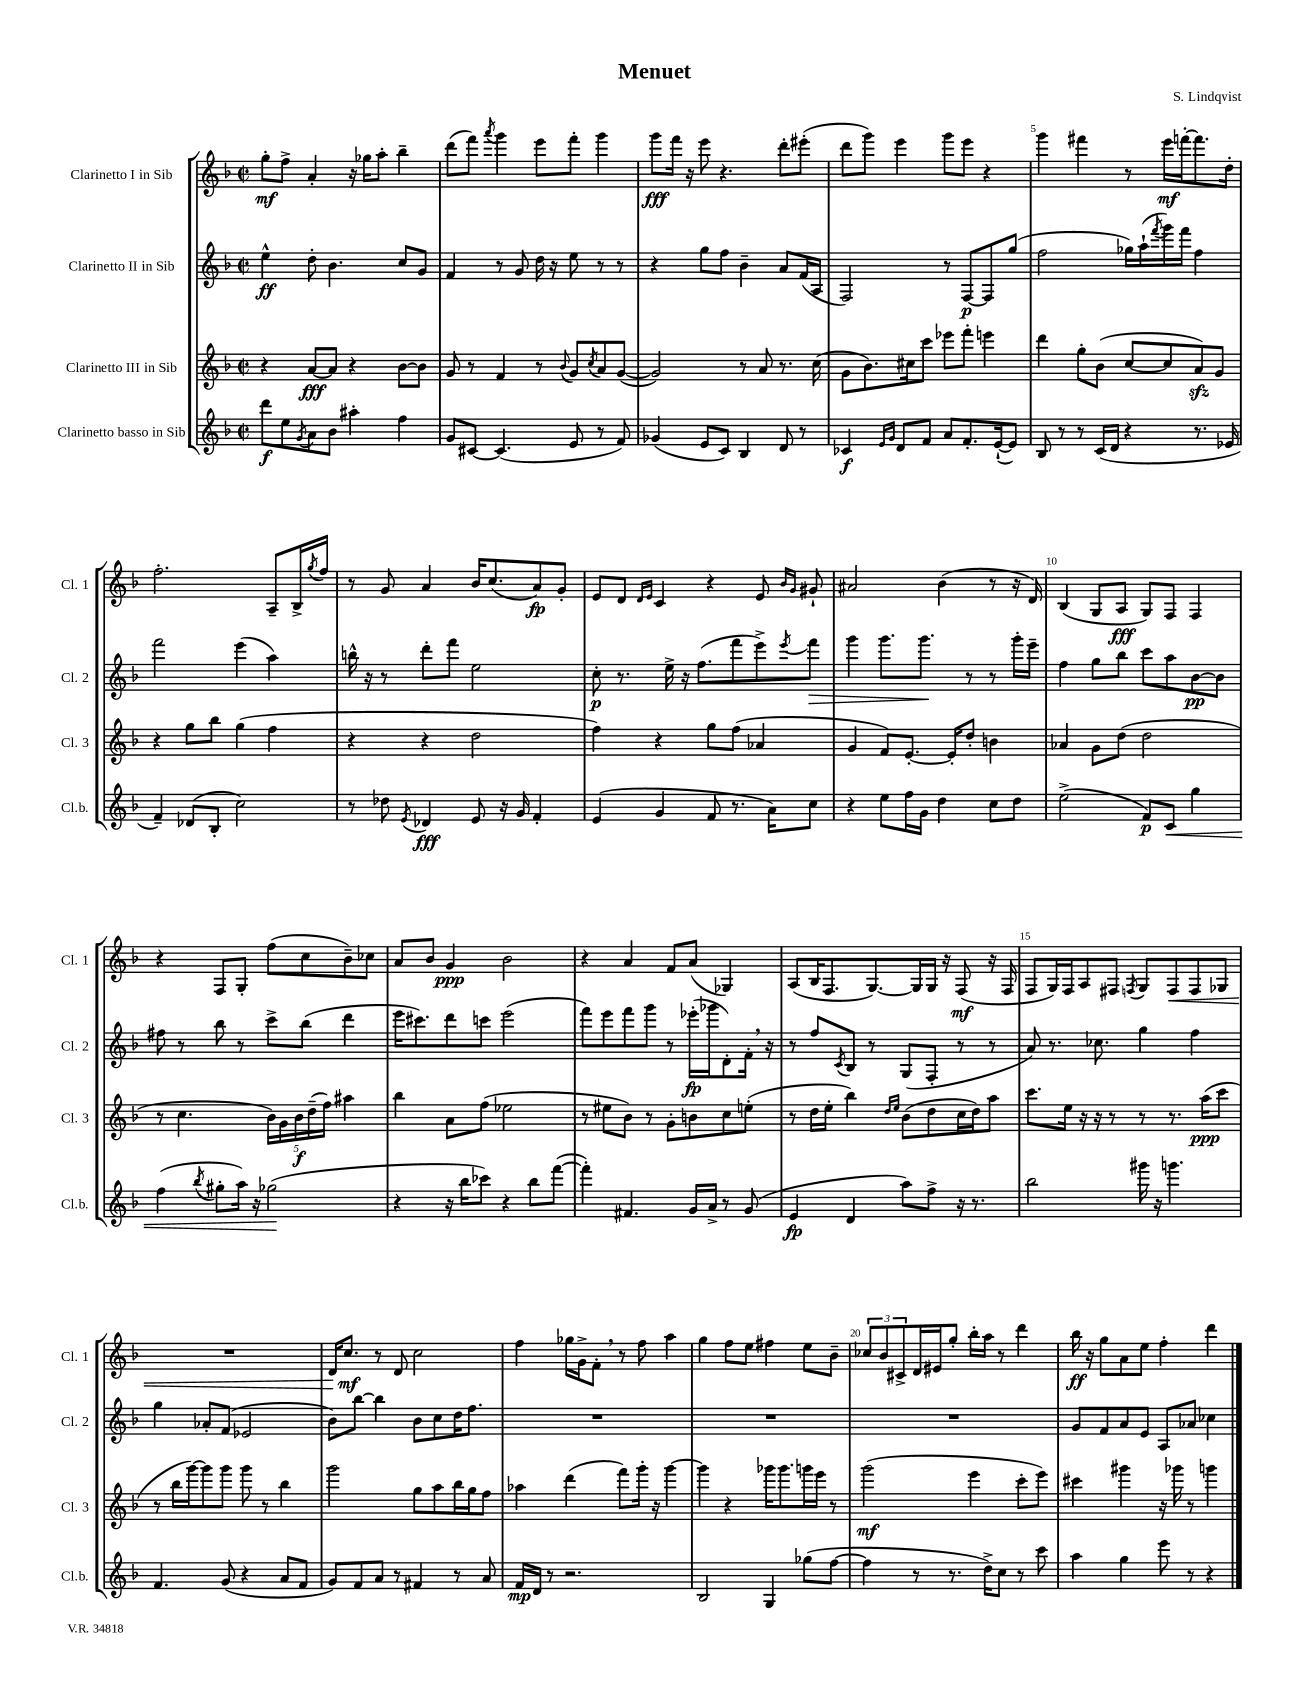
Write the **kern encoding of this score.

**kern	**kern	**kern	**kern
*staff4	*staff3	*staff2	*staff1
*clefG2	*clefG2	*clefG2	*clefG2
*k[b-]	*k[b-]	*k[b-]	*k[b-]
*M2/2	*M2/2	*M2/2	*M2/2
*met(c|)	*met(c|)	*met(c|)	*met(c|)
8ddd	4r	4ee^^	8gg'
8ee	.	.	8ff^
8qg	.	.	.
8a	[8a	8dd'	4a'
8b-	8a]	4.b-	.
4aa#'	4r	.	16r
.	.	.	16gg-
.	.	.	8aa'
4ff	[8b-	8cc	4bb-~
.	8b-]	8g	.
=	=	=	=
8g	8g	4f	(8ddd
[8c#	8r	.	8fff)
.	.	.	8qaaa
(4.c#]	4f	8r	4ggg
.	.	8g	.
.	8r	16dd	8eee
.	.	16r	.
.	8qqb-	.	.
8e	8g	8ee	8fff'
.	8qcc	.	.
8r	8a	8r	4ggg
8f)	([8g	8r	.
=	=	=	=
(4g-	2g])	4r	8ggg
.	.	.	16fff
.	.	.	16r
8e	.	8gg	8eee
8c)	.	8ff	4.r
4B-	8r	4b-~	.
.	8a	.	.
8d	8.r	8a	8ddd'
8r	.	(16f	(8eee#'
.	(16cc	16A	.
=	=	=	=
4c-	8g	2F)	8ddd
.	8.b-)	.	8ggg)
16qqe	.	.	.
16qqg	.	.	.
8d	.	.	4eee
.	16cc#	.	.
8f	8ccc	.	.
8a	8eee-	8r	8ggg
8.f'	8fff'	[8F	8eee
.	4eee	8F]	4r
([16e`	.	.	.
8e])	.	(8gg	.
=	=	=	=
8B-	4ddd	2ff	4ggg
8r	.	.	.
8r	8gg'	.	4fff#
(16c	(8b-	.	.
16d	.	.	.
4r	[8cc	16gg-)	8r
.	.	(16aa`	.
.	.	8qfff	.
.	8cc]	16ggg)	16eee
.	.	16fff	[16fff'
8.r	8a)	4ff	8.fff]
.	8g	.	.
16e-	.	.	16dd'
=	=	=	=
4f~)	4r	2fff	2.ff'
(8d-	8gg	.	.
8B-'	8bb-	.	.
2cc)	(4gg	(4eee	.
.	4ff	4aa)	8A~
.	.	.	16B-^
.	.	.	8qgg
.	.	.	16ff
=	=	=	=
8r	4r	16bb^^	8r
.	.	16r	.
8dd-	.	8r	8g
8qe	.	.	.
4d-	4r	8ddd'	4a
.	.	8fff	.
8e	2dd	2ee	16b-
.	.	.	(8.cc
16r	.	.	.
16g	.	.	.
4f'	.	.	8a)
.	.	.	8g'
=	=	=	=
(4e	4ff)	8cc'	8e
.	.	8.r	8d
.	.	.	16qqd
.	.	.	16qqe
4g	4r	.	4c
.	.	16ee^	.
.	.	16r	.
.	.	(8.ff	.
8f	8gg	.	4r
8.r	(8ff	8fff	.
.	4a-	8eee^)	8e
16a)	.	.	.
.	.	.	16qqb-
.	.	8qeee	16qqg
8cc	.	8fff	8g#`
=	=	=	=
4r	4g	4ggg	2a#
8ee	8f)	8.ggg	.
16ff	[8.e'	.	.
16g	.	8.ggg	.
4dd	.	.	(4b-
.	16e']	.	.
.	8dd'	8r	.
8cc	4b	8r	8r
8dd	.	16ggg'	16r
.	.	16eee~	16d)
=	=	=	=
(2ee^	4a-	4ff	(4B-
.	8g	8gg	8G
.	(8dd	8bb-	8A
8f)	2dd	8ccc	8G)
8c	.	8aa	8F
4gg	.	[8b-	4F
.	.	8b-]	.
=	=	=	=
(4ff	8r	8ff#	4r
.	4.cc	8r	.
8qbb-	.	.	.
8gg#'	.	8bb-	8F
16aa)	.	8r	8G'
16r	.	.	.
(2gg-	20b-)	8ccc^	(8ff
.	20g	.	.
.	20b-	.	.
.	.	(8bb-	8cc
.	(20dd~	.	.
.	20ff)	.	.
.	4aa#	4ddd	8b-~)
.	.	.	8cc-
=	=	=	=
4r	4bb-	16eee	8a
.	.	8.ccc#)	.
.	.	.	8b-
16r	8a	8ddd	4g
16bb-	.	.	.
8ccc-)	(8ff	8ccc	.
4r	2ee-	(2eee	2b-
8bb-	.	.	.
([8fff	.	.	.
=	=	=	=
4fff'])	8r	8fff)	4r
.	8ee#	8eee	.
4.f#	8b-)	8fff	4a
.	8r	8ggg	.
.	8g'	8r	8f
16g	8b	(16eee-'	(8a
16a^	.	16ggg-	.
8r	8cc	8d')	4G-)
(8g	(8ee'	16f'	.
.	.	16r	.
=	=	=	=
4e	8r	8r	(8A
.	16dd	8ff	16B-
.	16ee'	.	8.F
.	.	8qc	.
4d	4bb-)	8B-	.
.	.	8r	[8.G)
.	16qqdd	.	.
.	16qqee	.	.
8aa)	(8b-	(8G	.
.	.	.	16G]
8ff^	8dd	8F'	16G
.	.	.	16r
16r	16cc	8r	(8F
8.r	16dd)	.	.
.	8aa	8r	16r
.	.	.	16F
=	=	=	=
2bb-	8.ccc	8a)	8F
.	.	8.r	16G)
.	16ee	.	16F
.	16r	.	8A
.	16r	8.cc-	.
.	8r	.	8F#
.	.	.	8qF
16ggg#	8r	4gg	8G
16r	.	.	.
4.ggg	8.r	.	8F
.	.	4ff	8F
.	(16aa	.	.
.	8ccc	.	8G-
=	=	=	=
4.f	8r	4gg	1r
.	16bb-	.	.
.	[16ggg)	.	.
.	8ggg]	8a-'	.
(8g	8ggg	(8f	.
4r	8ggg	2e-	.
.	8r	.	.
8a	4bb-	.	.
8f	.	.	.
=	=	=	=
8g)	2ggg	8b-)	16d
.	.	.	8.cc
8f	.	[8bb-	.
8a	.	4bb-]	8r
8r	.	.	8d
4f#	8gg	8b-	2cc
.	8aa	8cc	.
8r	16bb-	16dd	.
.	16gg	8.ff	.
8a	8ff	.	.
=	=	=	=
16f	4aa-	1r	4ff
16d	.	.	.
8r	.	.	.
2.r	(4ddd	.	16gg-
.	.	.	16g^
.	.	.	8f'
.	8fff)	.	8r
.	16ggg'	.	8ff
.	16r	.	.
.	[4ggg	.	4aa
=	=	=	=
2B-	4ggg]	1r	4gg
.	4r	.	8ff
.	.	.	8ee
4G	16ggg-	.	4ff#
.	8.ggg-	.	.
(8gg-	16ggg	.	8ee
.	16eee	.	.
[8ff	8r	.	8b-~
=	=	=	=
4ff]	(2ggg	1r	12cc-
.	.	.	12b-
.	.	.	12c#^
8r	.	.	16d
.	.	.	16e#
8.r	.	.	8gg'
.	4eee	.	16bb-'
16dd^)	.	.	16aa
8cc	.	.	8r
8r	8ccc'	.	4ddd
8ccc	8eee)	.	.
=	=	=	=
4aa	4ccc#	8g	16bb-
.	.	.	16r
.	.	8f	8gg
4gg	4ggg#	8a	8a
.	.	8e	8ee
8eee	16r	8A	4ff'
.	16ggg-	.	.
8r	8r	8a-	.
4r	4ggg	4cc-	4ddd
==	==	==	==
*-	*-	*-	*-
